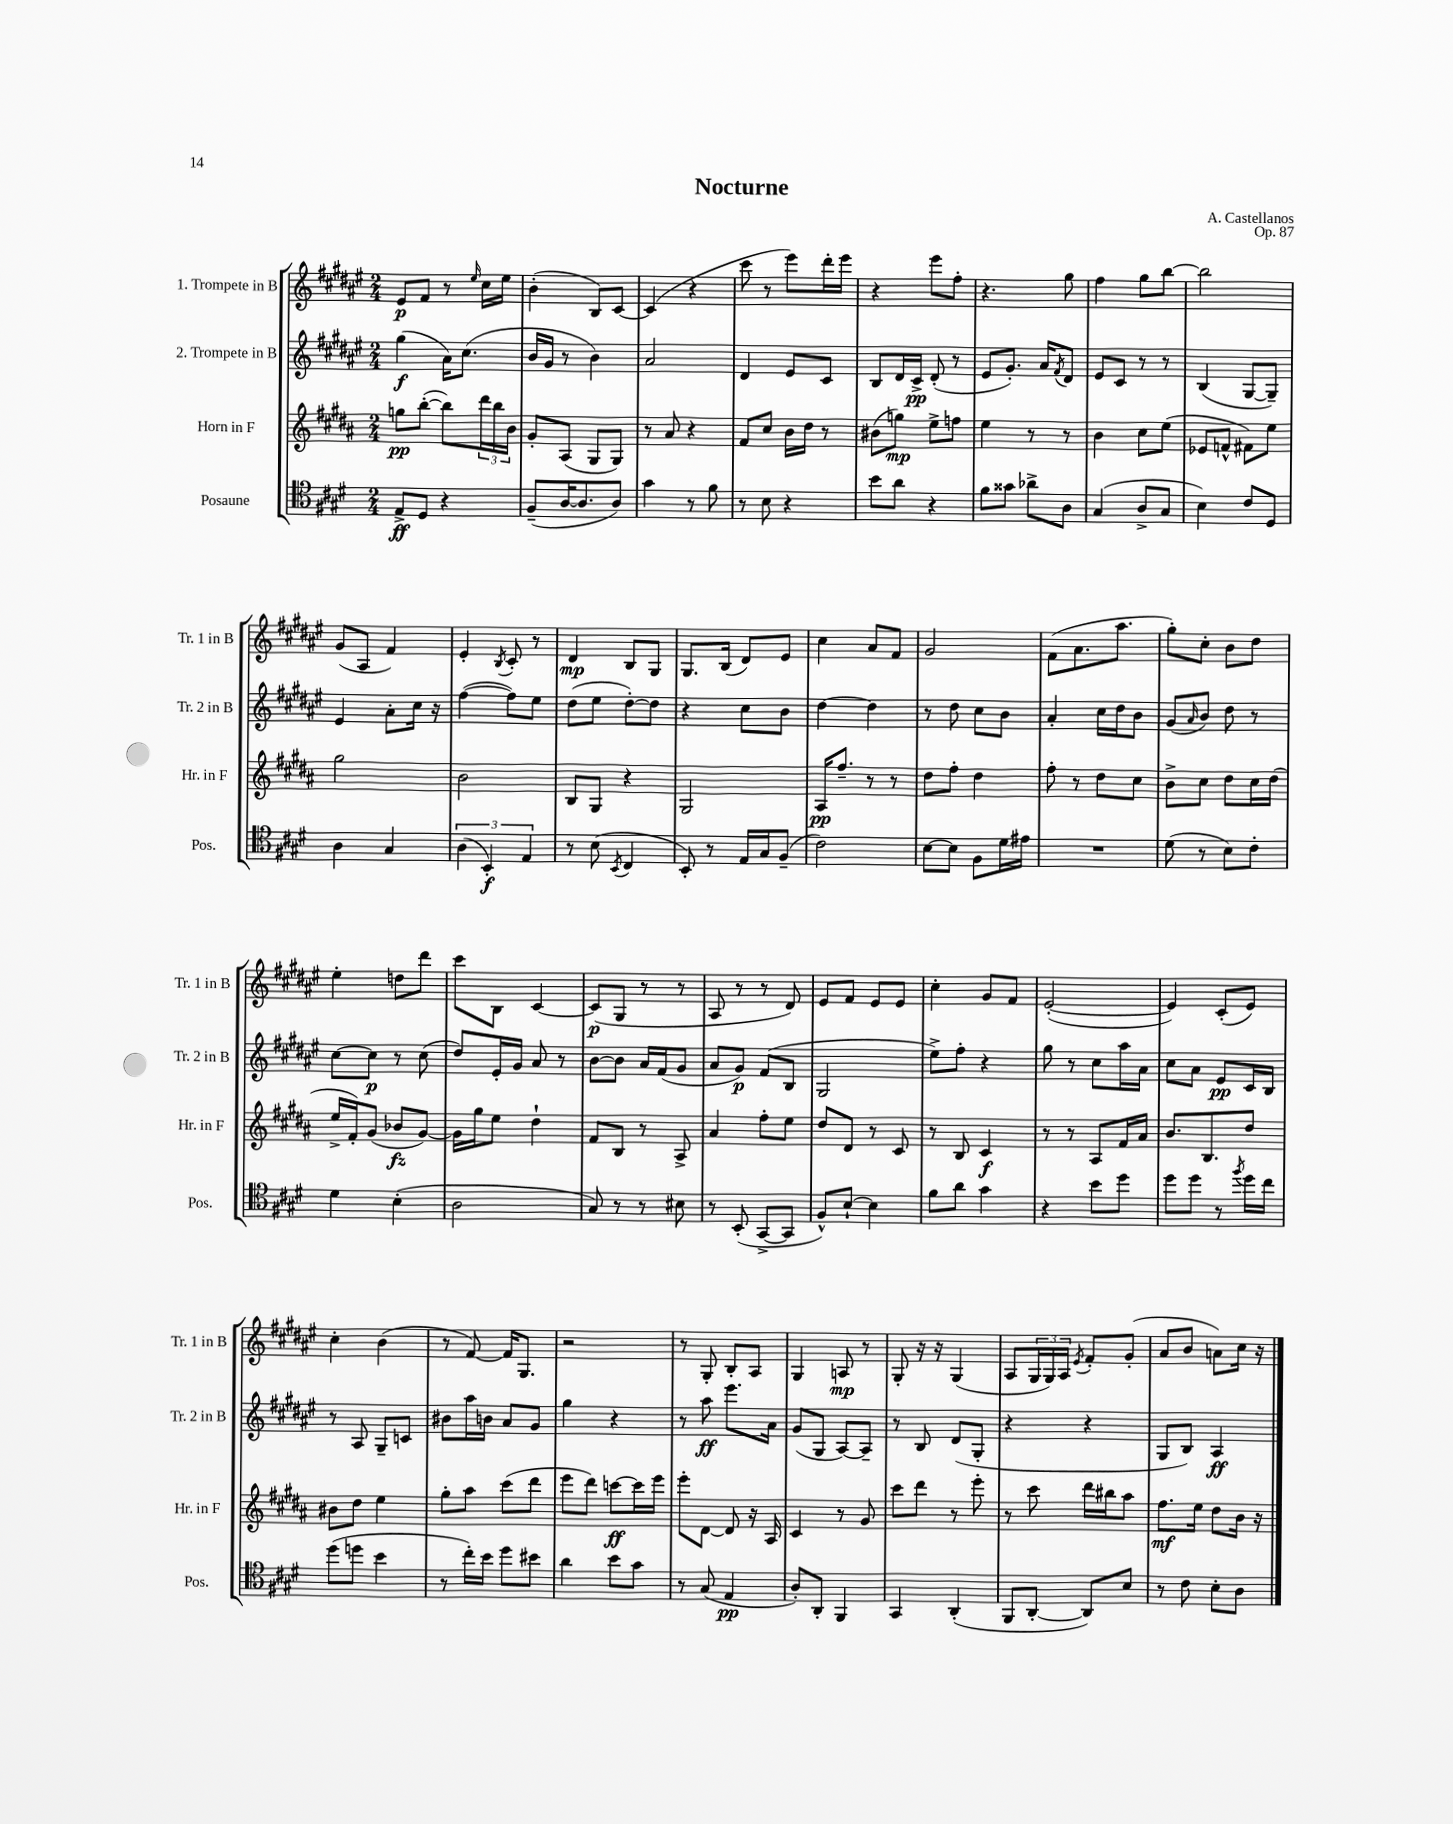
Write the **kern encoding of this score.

**kern	**dynam	**kern	**dynam	**kern	**dynam	**kern	**dynam
*part4	*part4	*part3	*part3	*part2	*part2	*part1	*part1
*staff4	*staff4	*staff3	*staff3	*staff2	*staff2	*staff1	*staff1
*I"Posaune	*	*I"Horn in F	*	*I"2. Trompete in B	*	*I"1. Trompete in B	*
*I'Pos.	*	*I'Hr. in F	*	*I'Tr. 2 in B	*	*I'Tr. 1 in B	*
*clefC4	*	*clefG2	*	*clefG2	*	*clefG2	*
*k[f#c#g#d#]	*	*k[f#c#g#d#a#]	*	*k[f#c#g#d#a#e#]	*	*k[f#c#g#d#a#e#]	*
*M2/4	*	*M2/4	*	*M2/4	*	*M2/4	*
=1	=1	=1	=1	=1	=1	=1	=1
8E^/L	ff	8ggn\L	pp	(4gg#\	f	8e#/L	p
8D#/J	.	([8bb'\J	.	.	.	8f#/J	.
4r	.	8bb\L])	.	16a#\KL)	.	8r	.
.	.	.	.	(8.cc#\J	.	.	.
.	.	.	.	.	.	16qqee#/	.
.	.	24ddd#\L	.	.	.	16cc#\LL	.
.	.	24bb\	.	.	.	.	.
.	.	.	.	.	.	16ee#\JJ	.
.	.	24b\JJ	.	.	.	.	.
=2	=2	=2	=2	=2	=2	=2	=2
(8F#~/L	.	8g#'/L	.	16b/LL	.	(4b'\	.
.	.	.	.	16g#/JJ	.	.	.
[16A/K	.	(8A#/J	.	8r	.	.	.
8.A/]	.	.	.	.	.	.	.
.	.	8G#/L	.	4b\)	.	8B/L)	.
8A/J)	.	8G#/J)	.	.	.	[8c#/J	.
=3	=3	=3	=3	=3	=3	=3	=3
4g#\	.	8r	.	2a#/	.	(4c#/]	.
.	.	8a#/	.	.	.	.	.
8r	.	4r	.	.	.	4r	.
8f#\	.	.	.	.	.	.	.
=4	=4	=4	=4	=4	=4	=4	=4
8r	.	8f#/L	.	4d#/	.	8ccc#\	.
8B\	.	8cc#/J	.	.	.	8r	.
4r	.	16b\LL	.	8e#/L	.	8eee#\L)	.
.	.	16dd#\JJ	.	.	.	.	.
.	.	8r	.	8c#/J	.	16ddd#'\L	.
.	.	.	.	.	.	16eee#\JJ	.
=5	=5	=5	=5	=5	=5	=5	=5
8b\L	.	(8b#X\L	.	8B/L	.	4r	.
8a\J	.	8ggn\J)	mp	16d#/L	.	.	.
.	.	.	.	16c#^/JJ	pp	.	.
4r	.	8ee^\L	.	(8d#'/	.	8eee#\L	.
.	.	8ffn\J	.	8r	.	8ff#'\J	.
=6	=6	=6	=6	=6	=6	=6	=6
8f#\L	.	4ee\	.	8e#/L	.	4.r	.
8g##X\J	.	.	.	8.g#'/J)	.	.	.
8a-X^\L	.	8r	.	.	.	.	.
.	.	.	.	16a#/KL	.	.	.
.	.	.	.	8qf#/	.	.	.
8A\J	.	8r	.	8d#/J	.	8gg#\	.
=7	=7	=7	=7	=7	=7	=7	=7
(4G#/	.	4b\	.	8e#/L	.	4ff#\	.
.	.	.	.	8c#/J	.	.	.
8A^/L	.	8cc#\L	.	8r	.	8gg#\L	.
8G#/J	.	(8ee\J	.	8r	.	[8bb\J	.
=8	=8	=8	=8	=8	=8	=8	=8
4B\)	.	8e-X/L	.	(4B/	.	2bb\]	.
.	.	8fn^^/J	.	.	.	.	.
8c#/L	.	8f#X\L)	.	[8G#/L	.	.	.
8D#/J	.	8ee\J	.	8G#~/J])	.	.	.
!!LO:LB:g=z
=9	=9	=9	=9	=9	=9	=9	=9
4A\	.	2gg#\	.	4e#/	.	(8g#/L	.
.	.	.	.	.	.	8A#/J	.
4G#/	.	.	.	8a#'\L	.	4f#/)	.
.	.	.	.	16cc#\Jk	.	.	.
.	.	.	.	16r	.	.	.
=10	=10	=10	=10	=10	=10	=10	=10
(6A\	.	2b\	.	([4ff#\	.	4e#'/	.
6BB'/)	f	.	.	.	.	.	.
.	.	.	.	.	.	8qB/	.
.	.	.	.	8ff#\L])	.	8c#'/	.
6E/	.	.	.	.	.	.	.
.	.	.	.	8ee#\J	.	8r	.
=11	=11	=11	=11	=11	=11	=11	=11
8r	.	8B/L	.	(8dd#\L	.	4d#/	mp
(8B\	.	8G#/J	.	8ee#\J	.	.	.
8qBB/	.	.	.	.	.	.	.
4C#/	.	4r	.	[8dd#'\L)	.	8B/L	.
.	.	.	.	8dd#\J]	.	8G#/J	.
=12	=12	=12	=12	=12	=12	=12	=12
8BB'/)	.	2G#/	.	4r	.	8.G#/L	.
8r	.	.	.	.	.	.	.
.	.	.	.	.	.	(16B/Jk	.
16E/LL	.	.	.	8cc#\L	.	8d#/L)	.
16G#/J	.	.	.	.	.	.	.
(8F#~/J	.	.	.	8b\J	.	8e#/J	.
=13	=13	=13	=13	=13	=13	=13	=13
2c#\)	.	16A#/KL	pp	[4dd#\	.	4cc#\	.
.	.	8.ff#~/J	.	.	.	.	.
.	.	8r	.	4dd#\]	.	8a#/L	.
.	.	8r	.	.	.	8f#/J	.
=14	=14	=14	=14	=14	=14	=14	=14
[8B\L	.	8dd#\L	.	8r	.	2g#/	.
8B\J]	.	8ff#'\J	.	8dd#\	.	.	.
8F#\L	.	4dd#\	.	8cc#\L	.	.	.
16d#\L	.	.	.	8b\J	.	.	.
16e#X\JJ	.	.	.	.	.	.	.
=15	=15	=15	=15	=15	=15	=15	=15
2r	.	8ff#'\	.	4a#'/	.	(8f#\L	.
.	.	8r	.	.	.	8.a#\	.
.	.	8dd#\L	.	16cc#\LL	.	.	.
.	.	.	.	16dd#\J	.	8.aa#\J	.
.	.	8cc#\J	.	8b\J	.	.	.
=16	=16	=16	=16	=16	=16	=16	=16
(8d#\	.	8b^\L	.	(8g#/L	.	8gg#'\L)	.
.	.	.	.	16qqa#/	.	.	.
8r	.	8cc#\J	.	8b/J)	.	8cc#'\J	.
8B\L)	.	8dd#\L	.	8dd#\	.	8b\L	.
8c#'\J	.	16cc#\L	.	8r	.	8dd#\J	.
.	.	(16dd#\JJ	.	.	.	.	.
!!LO:LB:g=z
=17	=17	=17	=17	=17	=17	=17	=17
4d#\	.	16ee^/LL	.	[8cc#\L	.	4ee#'\	.
.	.	16f#'/J)	.	.	.	.	.
.	.	(8g#/J	.	8cc#\J]	p	.	.
(4B'\	.	8b-X/L	fz	8r	.	8ddn\L	.
.	.	[8g#/J)	.	(8cc#\	.	8ddd#\J	.
=18	=18	=18	=18	=18	=18	=18	=18
2A\	.	16g#\LL]	.	8dd#/L)	.	8ccc#\L	.
.	.	16gg#\J	.	.	.	.	.
.	.	8ee\J	.	16e#'/L	.	8B\J	.
.	.	.	.	16g#/JJ	.	.	.
.	.	4dd#`\	.	8a#/	.	[4c#/	.
.	.	.	.	8r	.	.	.
=19	=19	=19	=19	=19	=19	=19	=19
8G#/)	.	8f#/L	.	[8b\L	.	(8c#/L]	p
8r	.	8B/J	.	8b\J]	.	8G#/J	.
8r	.	8r	.	16a#/LL	.	8r	.
.	.	.	.	(16f#/J	.	.	.
8B#X\	.	8A#^/	.	8g#/J	.	8r	.
=20	=20	=20	=20	=20	=20	=20	=20
8r	.	4a#/	.	8a#/L	.	8A#/	.
(8BB'/	.	.	.	8g#/J)	p	8r	.
[8GG#^/L	.	8ff#'\L	.	(8f#/L	.	8r	.
8GG#/J]	.	8ee\J	.	8B/J	.	8d#/)	.
=21	=21	=21	=21	=21	=21	=21	=21
8F#^^/L)	.	8dd#/L	.	2G#/	.	8e#/L	.
[8B`/J	.	8d#/J	.	.	.	8f#/J	.
4B\]	.	8r	.	.	.	8e#/L	.
.	.	8c#/	.	.	.	8e#/J	.
=22	=22	=22	=22	=22	=22	=22	=22
8f#\L	.	8r	.	8ee#^\L)	.	4cc#'\	.
8a\J	.	8B/	.	8ff#'\J	.	.	.
4g#\	.	4c#/	f	4r	.	8g#/L	.
.	.	.	.	.	.	8f#/J	.
=23	=23	=23	=23	=23	=23	=23	=23
4r	.	8r	.	8gg#\	.	([2e#'/	.
.	.	8r	.	8r	.	.	.
8b\L	.	8A#/L	.	8cc#\L	.	.	.
8dd#\J	.	16f#/L	.	16aa#\L	.	.	.
.	.	16a#/JJ	.	16a#\JJ	.	.	.
=24	=24	=24	=24	=24	=24	=24	=24
8dd#\L	.	8.b/L	.	8cc#\L	.	4e#/])	.
8dd#\J	.	.	.	8a#\J	.	.	.
.	.	8.B/	.	.	.	.	.
8r	.	.	.	8e#/L	pp	(8c#'/L	.
8qff#/	.	.	.	.	.	.	.
16dd#\LL	.	8dd#/J	.	16c#/L	.	8e#/J)	.
16cc#\JJ	.	.	.	16B/JJ	.	.	.
!!LO:LB:g=z
=25	=25	=25	=25	=25	=25	=25	=25
(8dd#\L	.	8b#X\L	.	8r	.	4cc#'\	.
8ddn\J	.	8dd#\J	.	8A#/	.	.	.
4b\	.	4ee\	.	8G#~/L	.	(4b\	.
.	.	.	.	8cn/J	.	.	.
=26	=26	=26	=26	=26	=26	=26	=26
8r	.	8gg#'\L	.	8b#X\L	.	8r	.
16cc#'\LL)	.	8aa#\J	.	16aa#\L	.	[8f#/)	.
16b\JJ	.	.	.	16bn\JJ	.	.	.
8dd#\L	.	(8ccc#\L	.	8a#/L	.	16f#/KL]	.
.	.	.	.	.	.	8.G#/J	.
8b#X\J	.	8ddd#\J	.	8g#/J	.	.	.
=27	=27	=27	=27	=27	=27	=27	=27
4a\	.	8eee\L	.	4gg#\	.	2r	.
.	.	8ddd#\J)	.	.	.	.	.
8b\L	.	[8cccn\L	ff	4r	.	.	.
8g#\J	.	16ccc\L]	.	.	.	.	.
.	.	16eee\JJ	.	.	.	.	.
=28	=28	=28	=28	=28	=28	=28	=28
8r	.	8eee'\L	.	8r	.	8r	.
(8G#/	.	[8d#\J	.	8aa#\	ff	8G#'/	.
4E/	pp	8d#/]	.	8.eee#\L	.	8B'/L	.
.	.	16r	.	.	.	8A#/J	.
.	.	16A#/	.	16a#\Jk	.	.	.
=29	=29	=29	=29	=29	=29	=29	=29
8A'/L)	.	4c#/	.	(8g#/L	.	4G#/	.
8AA'/J	.	.	.	8G#/J	.	.	.
4FF#/	.	8r	.	[8A#/L)	.	8An/	mp
.	.	8g#/	.	8A#~/J]	.	8r	.
=30	=30	=30	=30	=30	=30	=30	=30
4GG#/	.	8ccc#\L	.	8r	.	8G#'/	.
.	.	8ddd#\J	.	8B/	.	16r	.
.	.	.	.	.	.	16r	.
(4AA'/	.	8r	.	(8d#/L	.	(4G#/	.
.	.	8eee'\	.	8G#'/J	.	.	.
=31	=31	=31	=31	=31	=31	=31	=31
8FF#/L	.	8r	.	4r	.	8A#/L	.
[8AA'/J	.	8ccc#\	.	.	.	24G#/L	.
.	.	.	.	.	.	24G#/)	.
.	.	.	.	.	.	24A#/JJ	.
.	.	.	.	.	.	8qe#/	.
8AA/L])	.	16ddd#\LL	.	4r	.	8f#'/L	.
.	.	16bb#X\J	.	.	.	.	.
8B/J	.	8aa#\J	.	.	.	(8g#'/J	.
=32	=32	=32	=32	=32	=32	=32	=32
8r	.	8.ff#\L	mf	8G#/L	.	8a#/L	.
8c#\	.	.	.	8B/J)	.	8b/J	.
.	.	16ee\Jk	.	.	.	.	.
8B'\L	.	8dd#\L	.	4A#/	ff	8an\L)	.
8A\J	.	16b\Jk	.	.	.	16cc#\Jk	.
.	.	16r	.	.	.	16r	.
==	==	==	==	==	==	==	==
*-	*-	*-	*-	*-	*-	*-	*-
